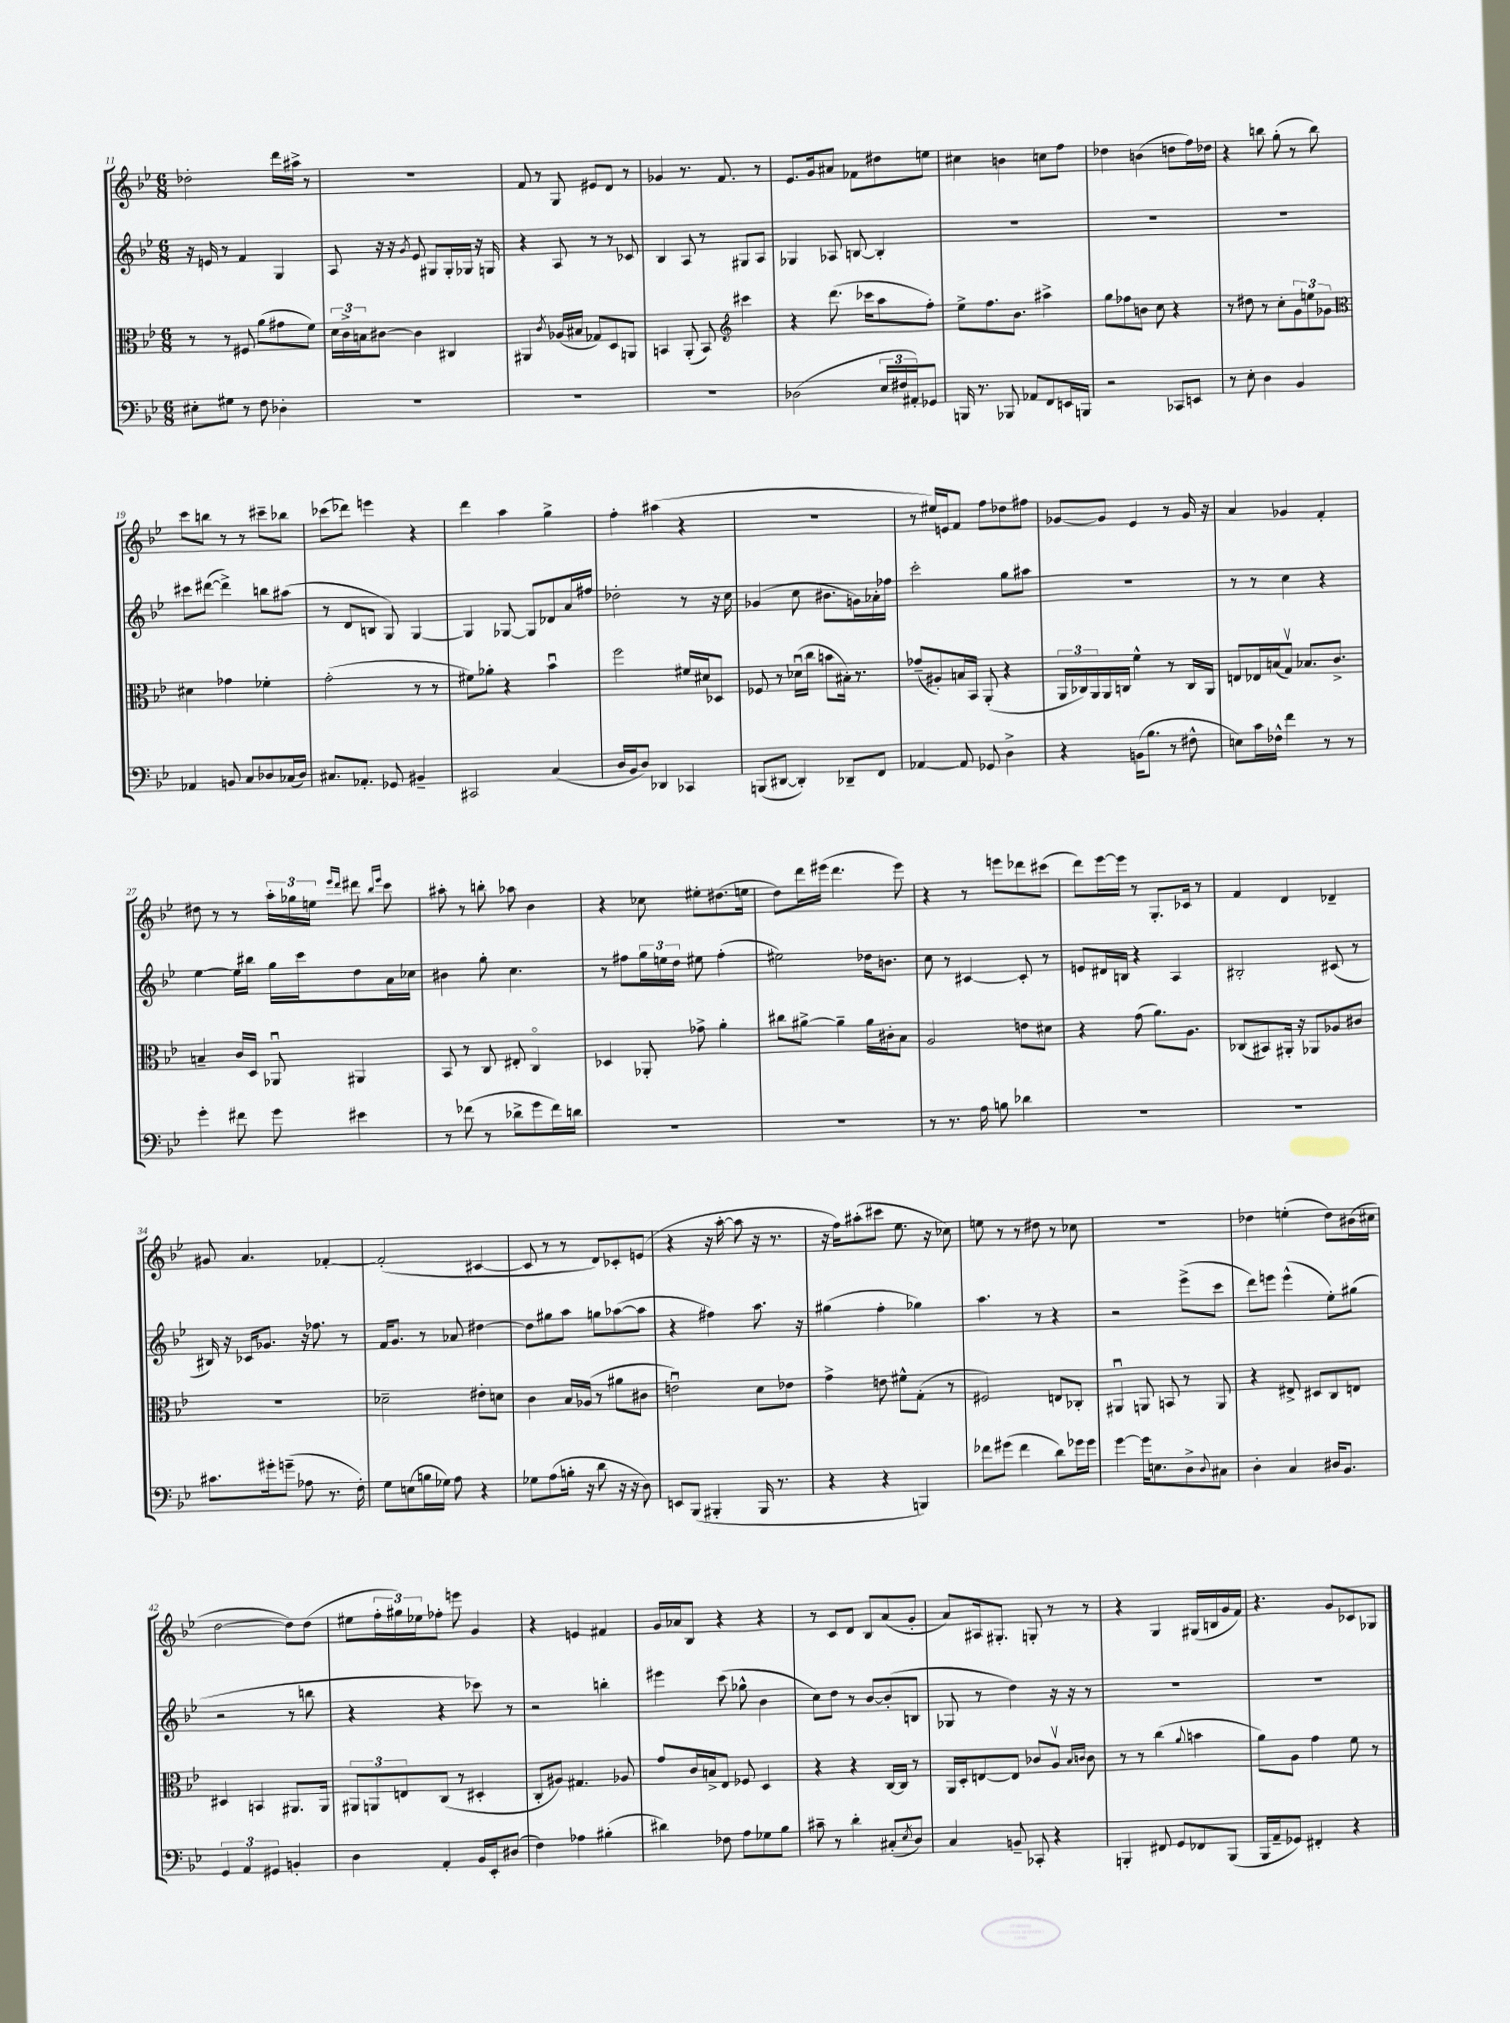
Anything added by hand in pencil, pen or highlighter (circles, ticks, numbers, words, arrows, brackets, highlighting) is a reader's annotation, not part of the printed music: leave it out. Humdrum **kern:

**kern	**kern	**kern	**kern
*staff4	*staff3	*staff2	*staff1
*clefF4	*clefC3	*clefG2	*clefG2
*k[b-e-]	*k[b-e-]	*k[b-e-]	*k[b-e-]
*M6/8	*M6/8	*M6/8	*M6/8
8E#'\L	8r	16r	2dd-'\
.	.	16e/	.
8G#\J	8r	8r	.
8r	8F#/	4f/	.
8F\	(8a\L	.	.
4D-'\	8g#\	4G/	16ddd\LL
.	.	.	16aa#^\JJ
.	8f\J)	.	8r
=	=	=	=
2.r	24d\LL	8A/	2.r
.	24c^\	.	.
.	24B\J	.	.
.	[8c#\J	16r	.
.	.	16r	.
.	.	8qg/	.
.	4c#\]	8e-/	.
.	.	8G#/L	.
.	4C#/	16G#'/L	.
.	.	16G-/JJ	.
.	.	16r	.
.	.	16G/	.
=	=	=	=
2.r	4AA#/	4r	8f/
.	.	.	8r
.	8qc/	.	.
.	(16A-/LL	8A/	8G/
.	16B#/JJ	.	.
.	8G-/L)	8r	8e#/L
.	8D/	8r	8d/J
.	8AA/J	8c-/	8r
=	=	=	=
2.r	4BB/	4B-/	4g-/
.	(8AA'/	8A/	8.r
.	8BB/)	8r	.
.	.	.	8.f/
*	*clefG2	*	*
.	4ccc#\	8G#/L	.
.	.	8A/J	8r
=	=	=	=
(2D-\	4r	4G-/	8.e-/L
.	.	.	16g/k
.	(8.ddd\	8A-/	8a#/J
.	.	[8B/	8f-\L
.	16ccc-\LK	.	.
24E-/LL	8aa\	4B'/]	8dd#\
24F#/	.	.	.
24AA#'/J)	.	.	.
8GG-/J	8ff'\J)	.	8ee\J
=	=	=	=
16BBB/	8ee-^\L	2.r	4cc#\
8.r	.	.	.
.	8.ff\	.	.
8BBB-/	.	.	4b\
.	8.b-\J	.	.
8AA-/L	.	.	.
8FF/	4aa#^\	.	8cc\L
16EE/L	.	.	8ff\J
16BBB/JJ	.	.	.
=	=	=	=
2r	8gg\L	2.r	4dd-\
.	8ff-\	.	.
.	8b\J	.	(4b\
.	8cc\	.	.
8CC-/L	4r	.	8dd\L
8EE/J	.	.	16ff\L)
.	.	.	16dd-\JJ
=	=	=	=
8r	8r	2.r	4r
8E-'\	8dd#\	.	.
4D\	8r	.	8bb\
.	8cc'\L	.	(8gg'\
4BB-/	12g\	.	8r
.	12ee\	.	.
.	.	.	8bb\)
.	12g-\J	.	.
=	=	=	=
*	*clefC3	*	*
4AA-/	4d#\	8ccc#\L	8ccc\L
.	.	([8ddd#\J	8bb\J
8BB/	4g-\	4ddd#^\])	8r
8C/L	.	.	8r
8D-/	4f-'\	8bb\L	8ccc#~\L
(16C-/L	.	(8aa#\J	8bb-\J
16D-/JJ)	.	.	.
=	=	=	=
8.C#/L	(2g'\	8r	(8ccc-\L
.	.	8d/L	8ddd-\J)
8.AA-'/J	.	.	.
.	.	8B/J	4eee\
8GG-/	.	8G/)	.
4BB#~/	8r	[4G/	4r
.	8r	.	.
=	=	=	=
2CC#/	8f#\L)	4G/]	4ddd\
.	8a-'\J	.	.
.	4r	[8G-/	4aa\
.	.	8G-/]L	.
(4C/	4b-u\	8d-/	4gg^\
.	.	16a/L	.
.	.	16ff#/JJ	.
=	=	=	=
16D/LL	2ff\	2dd-'\	4ff'\
16BB-/J	.	.	.
8D/J)	.	.	.
4DD-/	.	.	(4aa#\
4CC-/	16f#/LL	8r	4r
.	16d#/J	.	.
.	8D-/J	16r	.
.	.	16cc\	.
=	=	=	=
(8BBB/L	8F-/	(4g-/	2.r
[8DD#/J	8r	.	.
4DD#'/])	(16d-u\LL	8cc\	.
.	16cc\JJ	.	.
.	8b\L	8.b#\L	.
8DD-~/L	16B#'\Jk)	.	.
.	8.r	16g\L)	.
8FF/J	.	16a-'\	.
.	.	16ff-\JJ	.
=	=	=	=
[4AA-/	(8g-~/L	2ccc'\	8r
.	8A#'/)	.	16ee#/LL)
.	.	.	16e/J
8AA-/]	16B/L	.	8f/J
.	16BB-/JJ	.	.
8GG-/	(8AA'/	.	8ff\L
4D^\	4r	8gg\L	8dd-\
.	.	8aa#\J	8ff#\J
=	=	=	=
4r	24AA/LL	2.r	[8g-/L
.	24C-/)	.	.
.	24AA/	.	.
.	16AA/	.	8g-/]J
.	16C/JJ	.	.
(16BB\LK	4f^^\	.	4e-/
8.B-\J	.	.	.
8r	8r	.	8r
8F#^^\	16C/LL	.	16g-/
.	16AA/JJ	.	16r
=	=	=	=
8E\L)	8E/L	8r	4a/
16c\L	16E-/L	8r	.
16F-^^\JJ	(16B/J	.	.
4f\	8Gv/J)	4cc\	4g-/
.	8.B-/L	.	.
8r	.	4r	4f'/
.	8.c^/J	.	.
8r	.	.	.
=	=	=	=
4g'\	4B~/	[4ee-\	8dd#\
.	.	.	8r
8f#\	16c/LL	16ee-\]LL	8r
.	16D/JJ	16bb#\JJ	.
8g\	8AA-u/	16gg\LL	24aa'\LL
.	.	.	24gg-\
.	.	16ccc\J	.
.	.	.	24ee\JJ
.	.	.	16qqeee-/LL
.	.	.	16qqddd/JJ
4e#\	4AA#/	8dd\	8ddd#\
.	.	.	16qqbb-/LL
.	.	.	16qqeee-/JJ
.	.	16a\L	8ccc\
.	.	16cc-\JJ	.
=	=	=	=
8r	8BB-/	4b#\	8aa#'\
(8f-\	8r	.	8r
8r	8C/	8gg'\	8bb'\
8d-^\L	8E#'/	4.cc\	8aa-\
8g\	4Co/	.	4b-\
16f-\L)	.	.	.
16d\JJ	.	.	.
=	=	=	=
2.r	4D-/	8r	4r
.	.	8ff#\L	.
.	8AA-'/	24gg\L	8cc-\
.	.	24ee\	.
.	.	24dd\JJ	.
.	8g-^\	8ee#\	8ee#'\L
.	4a'\	(4ff#'\	(8.dd#\
.	.	.	16ee\Jk
=	=	=	=
2.r	8cc#\L	2ee#\)	8dd\L)
.	[8a#^\J	.	16ddd\L
.	.	.	(16eee#\JJ
.	4a#~\]	.	4.ddd\
.	16a#\LL	16dd-\LK	.
.	16c#'\J	8.b\J	.
.	8B-\J	.	8eee#\)
=	=	=	=
8r	2A/	8cc\	4r
8.r	.	8r	.
.	.	[4c#/	8r
16A\	.	.	.
8B\	.	.	8eee\L
4d-\	8e\L	8c#'/]	8ddd-\
.	8d#\J	8r	(8ccc#\J
=	=	=	=
2.r	4r	8e/L	8ddd\L)
.	.	16d#/L	[16eee-\L
.	.	16B/JJ	16eee-\]JJ
.	(8g\	4r	8r
.	8.a\L)	.	8.G'/L
.	.	4A/	.
.	8.A\J	.	16c-/Jk
.	.	.	8r
=	=	=	=
2.r	(8C-/L	2B#'/	4f/
.	8BB#/)	.	.
.	16AA#'/Jk	.	4d/
.	16r	.	.
.	8AA-/L	.	.
.	8A-/	(8c#/	4d-~/
.	8c#/J	8r	.
=	=	=	=
8.c#\L	2.r	16B#/)	8g#/
.	.	16r	.
.	.	16c-/LK	4.a/
16g#'\k	.	8.g-/J	.
(8g~\J	.	.	.
8A-\	.	16r	.
.	.	8.ff-\	.
8.r	.	.	[4f-'/
.	.	8r	.
16F'\)	.	.	.
=	=	=	=
8G\L	2d-~\	16f/LK	(2f-'/]
.	.	8.g/J	.
(8E\	.	.	.
16B\L	.	8r	.
16G-\JJ)	.	.	.
8A\	.	8a-/	.
4r	8e#'\L	[4dd#\	[4c#/
.	8d\J	.	.
=	=	=	=
8G-\L	4c\	8dd#\]L	8c#/]
(8A\	.	8gg#\	8r
16B'\Jk	16B-/LL	8aa\J	8r
16r	(16A-/JJ	.	.
8d\	8r	8gg\L	8d/L)
16r	8a#\L	([8aa-\	8c-'/
16r	.	.	.
8D\)	8c#\J	8aa-\]J	(8e/J
=	=	=	=
8EE/L	2eu\)	4r	4r
(8BBB-/J	.	.	.
4BBB#'/	.	4ff#\)	16r
.	.	.	[16aa'\
.	.	.	8aa\]
16BBB#/	8d\L	8.aa\	16r
8.r	.	.	8.r
.	8e-\J	.	.
.	.	16r	.
=	=	=	=
4r	4g^\	(4gg#\	16r
.	.	.	16ff\LK)
.	.	.	(8aa#'\
4r	8e\	4ff'\	8ccc#\J
.	8f#^^\L	.	8.ee-\
4BBB/)	(8G'\J	4gg-\)	.
.	.	.	16r
.	8r	.	8cc-\)
=	=	=	=
8f-\L	2F#/)	4.aa\	8ee\
(8g#\J	.	.	8r
4f-\	.	.	8r
.	.	8r	8dd#\
8d\L)	8E/L	4r	8r
16g-\L	8C-'/J	.	8cc-\
16g-\JJ	.	.	.
=	=	=	=
[4g\	4AA#u/	2r	2.r
16g\]LK	8AA/	.	.
8.E\	.	.	.
.	8BB/	.	.
8D^\	8r	(8eee-^\L	.
8qqD/	.	.	.
8C#\J	8AA/	8ccc\J	.
=	=	=	=
4D'\	4r	8ddd\L)	4dd-\
.	.	8eee\J	.
4C/	8E#^/	(4eee^^\	(4ee'\
.	8D#/L	.	.
16D#/LK	8C/	8ee-'\L)	8dd-\L)
8.BB-/J	.	.	.
.	8E/J	(8gg#\J	(16b#\L
.	.	.	16cc#\JJ
=	=	=	=
6GG/	4D#/	2r	[2dd\
6AA/	.	.	.
.	4BB/	.	.
6GG#/	.	.	.
4BB'/	8.AA#/L	8r	8dd\]L)
.	.	8bb\	(8dd\J
.	16AA#/Jk	.	.
=	=	=	=
4D\	12AA#/L	4r	8ee#\L
.	12AA/	.	.
.	.	.	24ff'\L
.	12E/	.	24gg#\)
.	.	.	24ee-\J
4AA'/	(8C/J	4r	8ff-'\J
.	8r	.	8eee\
16BB-/LL	4D#'/	8ccc-\)	4g/
16EE-'/J	.	.	.
(8D#/J	.	8r	.
=	=	=	=
4F\)	8C'/L	2r	4r
.	8A#/J)	.	.
4A-\	4.G#/	.	4e/
(4B#'\	.	4bb'\	4f#/
.	8A-/	.	.
=	=	=	=
4d#\)	8g/L	4eee#\	16g/LL
.	.	.	16a-/J
.	16c/L	.	8B-/J
.	16B^/J	.	.
8F-\	8E-/J	(8ccc\	4r
8A\L	8F-/	8gg-^^\	.
8G-\	4D/	4b-\	4r
8B-\J	.	.	.
=	=	=	=
8c#~\	4r	8cc\L)	8r
8r	.	8dd\J	8c/L
4d'\	4r	8r	8d/J
.	.	[8b-/L	8B-/L
(8C#'/L	[16C/LL	(8b-'/]	(8a/
.	16C/]JJ	.	.
8qE-/	.	.	.
8D/J)	8r	8B/J	8g'/J
=	=	=	=
4C/	16AA/LL	8G-/	8a/L)
.	16D'/J	.	.
.	[8E/	8r	16A#/k
.	.	.	8.G#'/J
8BB~/	8E/]J	4dd\)	.
8CC-'/	8c-/L	.	8G'/
4r	8Av/J	16r	8r
.	.	16r	.
.	16qqB-/LL	.	.
.	16qqc/JJ	.	.
.	8c\	8r	8r
=	=	=	=
4BBB'/	8r	2.r	4r
.	8r	.	.
8FF#/	(4cc\	.	4G/
8GG/L	.	.	.
.	8qqa/	.	.
8FF-/	4b\	.	(16G#/LL
.	.	.	16B/
(8BBB/J	.	.	16g/
.	.	.	16f/JJ)
=	=	=	=
16BBB-/LL	8a\L)	2.r	4.r
16AA~/J	.	.	.
8GG-/J)	8A\J	.	.
4FF#'/	4g\	.	.
.	.	.	8g/L
4r	8f\	.	8c-/
.	8r	.	8G-/J
==	==	==	==
*-	*-	*-	*-
